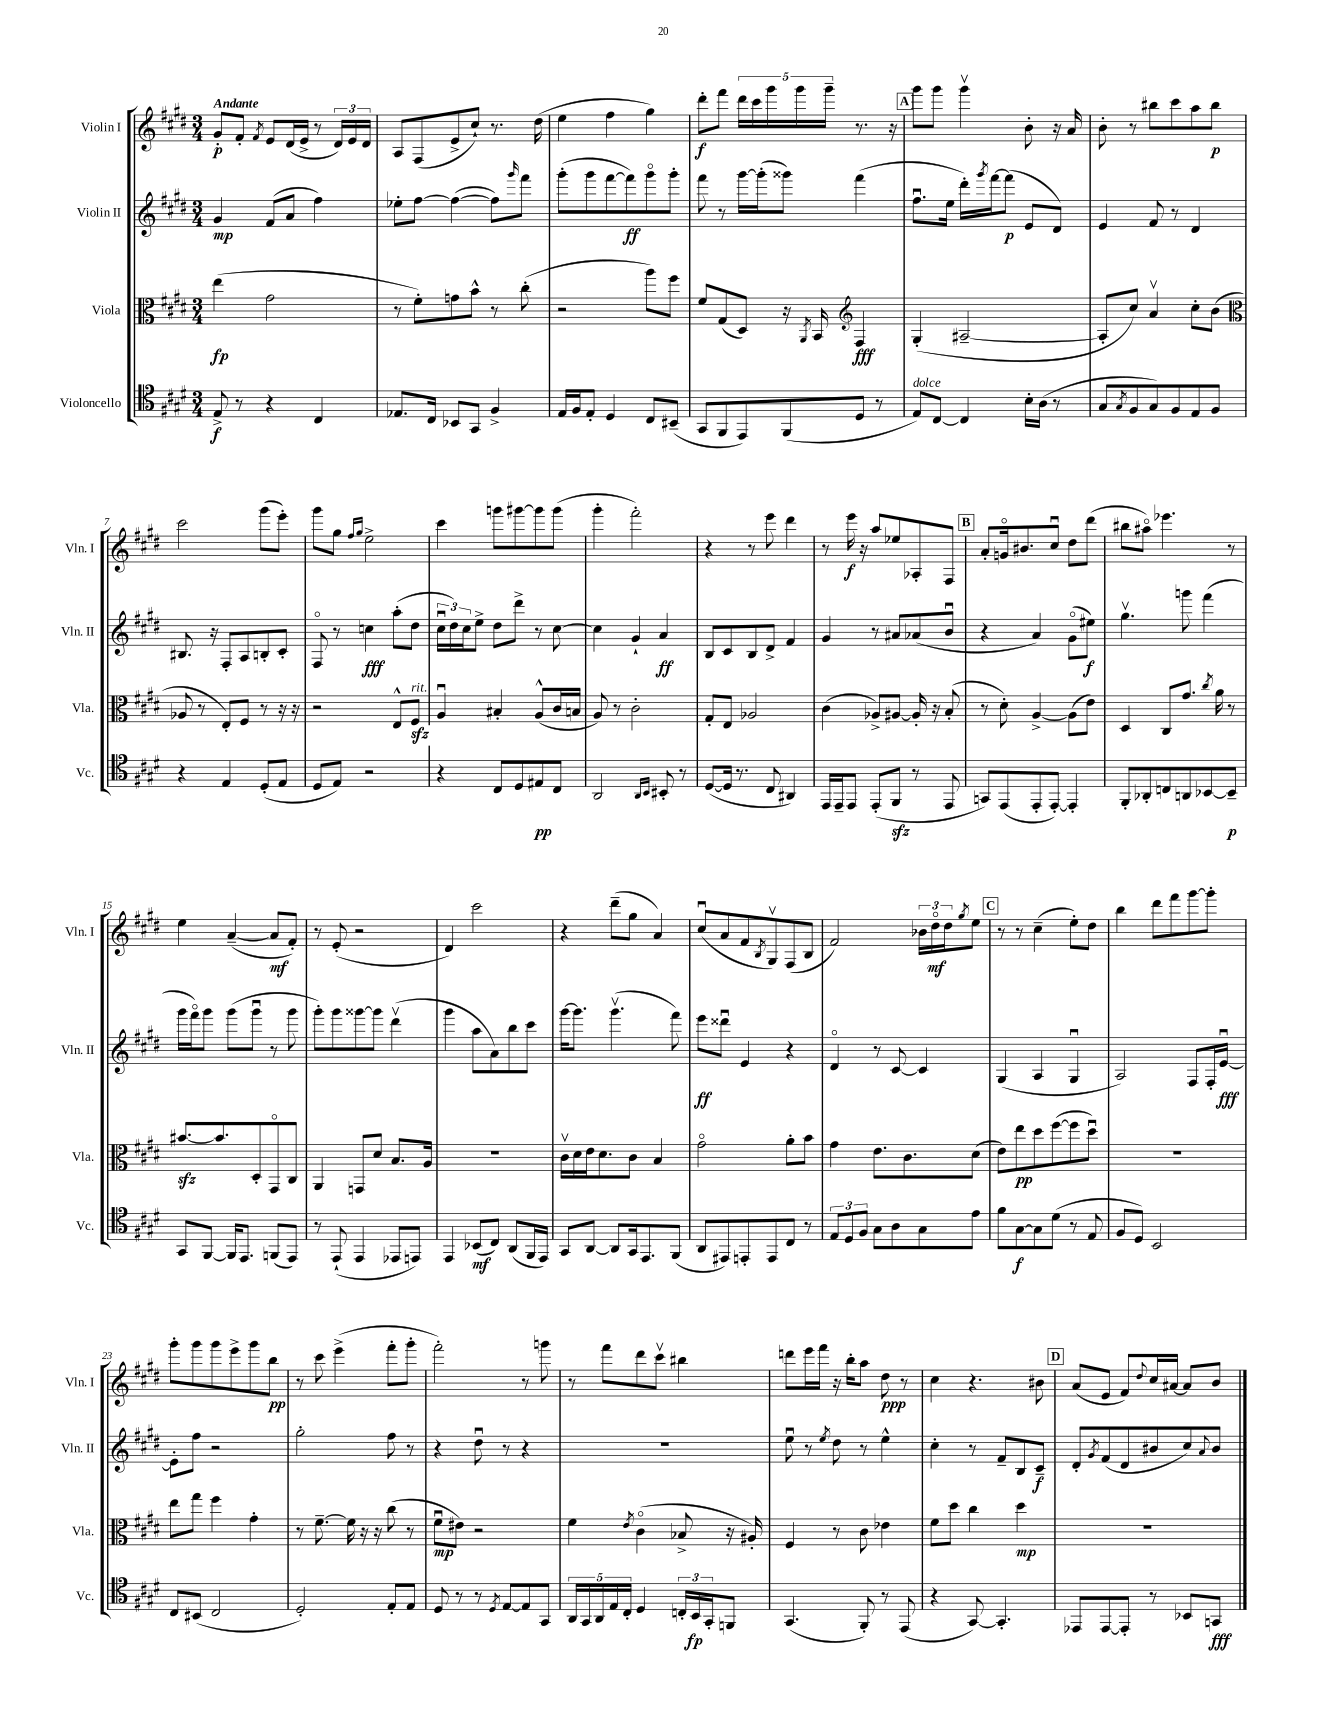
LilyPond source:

<<
\new StaffGroup <<
\new Staff = "s0" \with { instrumentName = "Violin I" shortInstrumentName = "Vln. I" } {
    \clef treble \key e \major \numericTimeSignature \time 3/4 \tempo "Andante"
    gis'8-.\p fis'8-. \acciaccatura { fis'8 } e'8 dis'16( e'16-> r8 \tuplet 3/2 { dis'16) e'16 dis'16 } |
    a8 fis8( e'8-> cis''8-!) r8. dis''16( |
    e''4 fis''4 gis''4) |
    dis'''8-.\f fis'''8 \tuplet 5/4 { dis'''16 cis'''16 gis'''16 gis'''16 gis'''16-- } r8. r16 |
    \mark \markup { \box "A" } gis'''8 gis'''8 gis'''4\upbow b'8-. r16 a'16 |
    b'8-. r8 bis''8 cis'''8 a''8 bis''8\p |
    cis'''2 gis'''8( e'''8-.) |
    gis'''8 gis''8 \grace { fis''16 gis''16 } e''2-> |
    cis'''4 g'''8 gis'''8~ gis'''8 gis'''8( |
    gis'''4-. fis'''2-.) |
    r4 r8 e'''8 dis'''4 |
    r8 e'''16\f r16 a''8 ees''8 aes8-. fis8 |
    \mark \markup { \box "B" } a'8-. g'16\flageolet bis'8. cis''8\downbow dis''8 dis'''8( |
    bis''8 ais''8\flageolet) ees'''4. r8 |
    e''4 a'4~--( a'8\mf fis'8-.) |
    r8 e'8-.( r2 |
    dis'4) cis'''2 |
    r4 dis'''8--( gis''8 a'4) |
    cis''8\downbow( a'8 fis'8 \acciaccatura { b8 } gis8\upbow) fis8( b8 |
    fis'2) \tuplet 3/2 { bes'16 dis''16\flageolet\mf dis''16 } \acciaccatura { gis''8 } e''8 |
    \mark \markup { \box "C" } r8 r8 cis''4--( e''8-.) dis''8 |
    b''4 dis'''8 fis'''8 gis'''8~ gis'''8-. |
    gis'''8-. gis'''8 gis'''8 e'''8-> gis'''8 b''8\pp |
    r8 cis'''8 e'''4->( fis'''8-. gis'''8-. |
    fis'''2-.) r8 g'''8 |
    r8 fis'''8 dis'''8 cis'''8\upbow bis''4 |
    d'''8 e'''16 fis'''16 r16 b''16-. a''8 dis''8\ppp r8 |
    cis''4 r4. bis'8 |
    \mark \markup { \box "D" } a'8( e'8 fis'8) \appoggiatura { dis''8 } cis''16 ais'16~ ais'8 b'8 \bar "|." |
}
\new Staff = "s1" \with { instrumentName = "Violin II" shortInstrumentName = "Vln. II" } {
    \clef treble \key e \major \numericTimeSignature \time 3/4
    gis'4\mp fis'8( a'8 fis''4) |
    ees''8-. fis''8~ fis''4~( fis''8) \grace { gis'''16 } fis'''8 |
    gis'''8-.( gis'''8 fis'''8~ fis'''8\ff) gis'''8\flageolet gis'''8-. |
    fis'''8 r8 gis'''16~ gis'''16-.( gisis'''8) fis'''4( |
    \mark \markup { \box "A" } fis''8.\downbow e''16 dis'''16-.) \acciaccatura { gis'''8 } fis'''16~ fis'''8\p( e'8 dis'8) |
    e'4 fis'8 r8 dis'4 |
    bis8. r16 fis8-. a8 b8-. cis'8-. |
    fis8\flageolet r8 c''4\fff a''8-.( dis''8 |
    \tuplet 3/2 { cis''16\downbow dis''16) cis''16 } e''8-> dis''8 dis'''8-> r8 cis''8~ |
    cis''4 gis'4-! a'4\ff |
    b8 cis'8 b8 dis'8-> fis'4 |
    gis'4 r8 ais'8 aes'8( b'8\downbow |
    \mark \markup { \box "B" } r4 a'4) gis'8\flageolet( eis''8\f) |
    gis''4.\upbow g'''8 fis'''4( |
    gis'''16 fis'''16\flageolet) gis'''8 gis'''8( gis'''8\downbow r8 gis'''8 |
    gis'''8-.) gis'''8 gisis'''8~ gisis'''8 dis'''4\upbow( |
    gis'''4 a''8 a'8) b''8 cis'''8 |
    gis'''16~ gis'''8. gis'''4.\upbow( fis'''8) |
    e'''8\ff disis'''8\downbow e'4 r4 |
    dis'4\flageolet r8 cis'8~ cis'4 |
    \mark \markup { \box "C" } gis4( a4 gis4\downbow |
    a2) fis8 fis16-. e'16~\downbow\fff |
    e'8-. fis''8 r2 |
    gis''2-. fis''8 r8 |
    r4 dis''8\downbow r8 r4 |
    R2. |
    e''8\downbow r8 \acciaccatura { e''8 } dis''8 r8 e''4-^ |
    cis''4-. r8 fis'8-- b8 cis'8--\f |
    \mark \markup { \box "D" } dis'8-. \acciaccatura { gis'8 } fis'8( dis'8 bis'8 cis''8) \appoggiatura { a'8 } bis'8 \bar "|." |
}
\new Staff = "s2" \with { instrumentName = "Viola" shortInstrumentName = "Vla." } {
    \clef alto \key e \major \numericTimeSignature \time 3/4
    e''4\fp( gis'2 |
    r8 fis'8-.) g'8 b'8-^ r8 cis''8-.( |
    r2 a''8) fis''8 |
    fis'8 gis8( dis8) r16 \acciaccatura { a,8 } b,16 \clef treble fis4\fff |
    \mark \markup { \box "A" } gis4-.( ais2~-- |
    ais8-. cis''8) a'4\upbow cis''8-. b'8( |
    \clef alto aes8 r8 e8-.) fis8 r8 r16 r16 |
    r2 e8-^ fis8\sfz^\markup { \italic "rit." } |
    a4\downbow bis4-. a8-^( cis'16 b16 |
    a8) r8 cis'2-. |
    gis8-. e8 aes2 |
    cis'4( aes8->) ais8~ ais16-. r16 b8-.( |
    \mark \markup { \box "B" } r8 dis'8-.) a4~-> a8( e'8) |
    dis4 cis8 gis'8. \acciaccatura { cis''8 } a'16 r8 |
    bis'8.~\sfz bis'8. dis8-. gis,8\flageolet cis8 |
    a,4 g,8 dis'8 b8. a16 |
    R2. |
    cis'16\upbow dis'16 e'16 dis'8. cis'8 b4 |
    gis'2\flageolet a'8-. b'8 |
    gis'4 e'8. cis'8. dis'8( |
    \mark \markup { \box "C" } e'8) e''8\pp dis''8 fis''8~( fis''8 dis''8\downbow) |
    R2. |
    e''8 gis''8 fis''4 gis'4-. |
    r8 fis'8.~-- fis'16 r16 r16 cis''8( r8 |
    fis'8\downbow\mp eis'8) r2 |
    fis'4 \acciaccatura { e'8 } cis'4\flageolet( bes8-> r16 ais16-.) |
    fis4 r8 cis'8 ees'4 |
    fis'8 dis''8 cis''4 dis''4\mp |
    \mark \markup { \box "D" } R2. \bar "|." |
}
\new Staff = "s3" \with { instrumentName = "Violoncello" shortInstrumentName = "Vc." } {
    \clef tenor \key e \major \numericTimeSignature \time 3/4
    e8->\f r8 r4 cis4 |
    ees8. cis16 bes,8 gis,8 fis4-> |
    e16 fis16 e8-. dis4 cis8 bis,8--( |
    gis,8 fis,8 e,8) fis,8( dis8 r8 |
    \mark \markup { \box "A" } e8^\markup { \italic "dolce" }) cis8~ cis4 b16-. a16( r8 |
    gis8 \acciaccatura { gis8 } fis8 gis8) fis8 e8 fis8 |
    r4 e4 dis8-.( e8 |
    dis8 e8) r2 |
    r4 cis8 dis8 eis8\pp cis8 |
    a,2 \grace { a,16 b,16 } bis,8-. r8 |
    dis8~( dis16 r8. cis8 ais,4) |
    e,16 e,16-- e,8 e,8-.( fis,8\sfz r8 e,8 |
    \mark \markup { \box "B" } g,8) e,8( e,8-. e,8~-.) e,4-. |
    fis,8-. aes,8-. c8 a,8 bes,8~ bes,8--\p |
    gis,8 fis,8~ fis,16 e,8. f,8( e,8) |
    r8 e,8-!( e,4 ees,8 e,8) |
    e,4 bes,8\mf( cis8) a,8( fis,16 e,16) |
    gis,8 a,8~ a,8 gis,16 e,8. fis,8( |
    a,8 eis,8) e,8-. e,8 cis8 r8 |
    \tuplet 3/2 { e8 dis8 fis8 } gis8 a8 gis8 e'8 |
    \mark \markup { \box "C" } fis'8 gis8~\f gis8 dis'8( r8 e8 |
    fis8 dis8) b,2 |
    cis8 bis,8( cis2 |
    dis2-.) e8-. e8 |
    dis8 r8 r8 \acciaccatura { dis8 } e8~ e8 gis,8 |
    \tuplet 5/4 { a,16 gis,16 a,16 e16 cis16-. } dis4 \tuplet 3/2 { c16-. b,16\fp gis,16-. } f,8 |
    gis,4.( fis,8-.) r8 e,8( |
    r4 gis,8~) gis,4.-. |
    \mark \markup { \box "D" } ees,8 ees,8~ ees,8-. r8 bes,8 g,8\fff \bar "|." |
}
>>
>>
